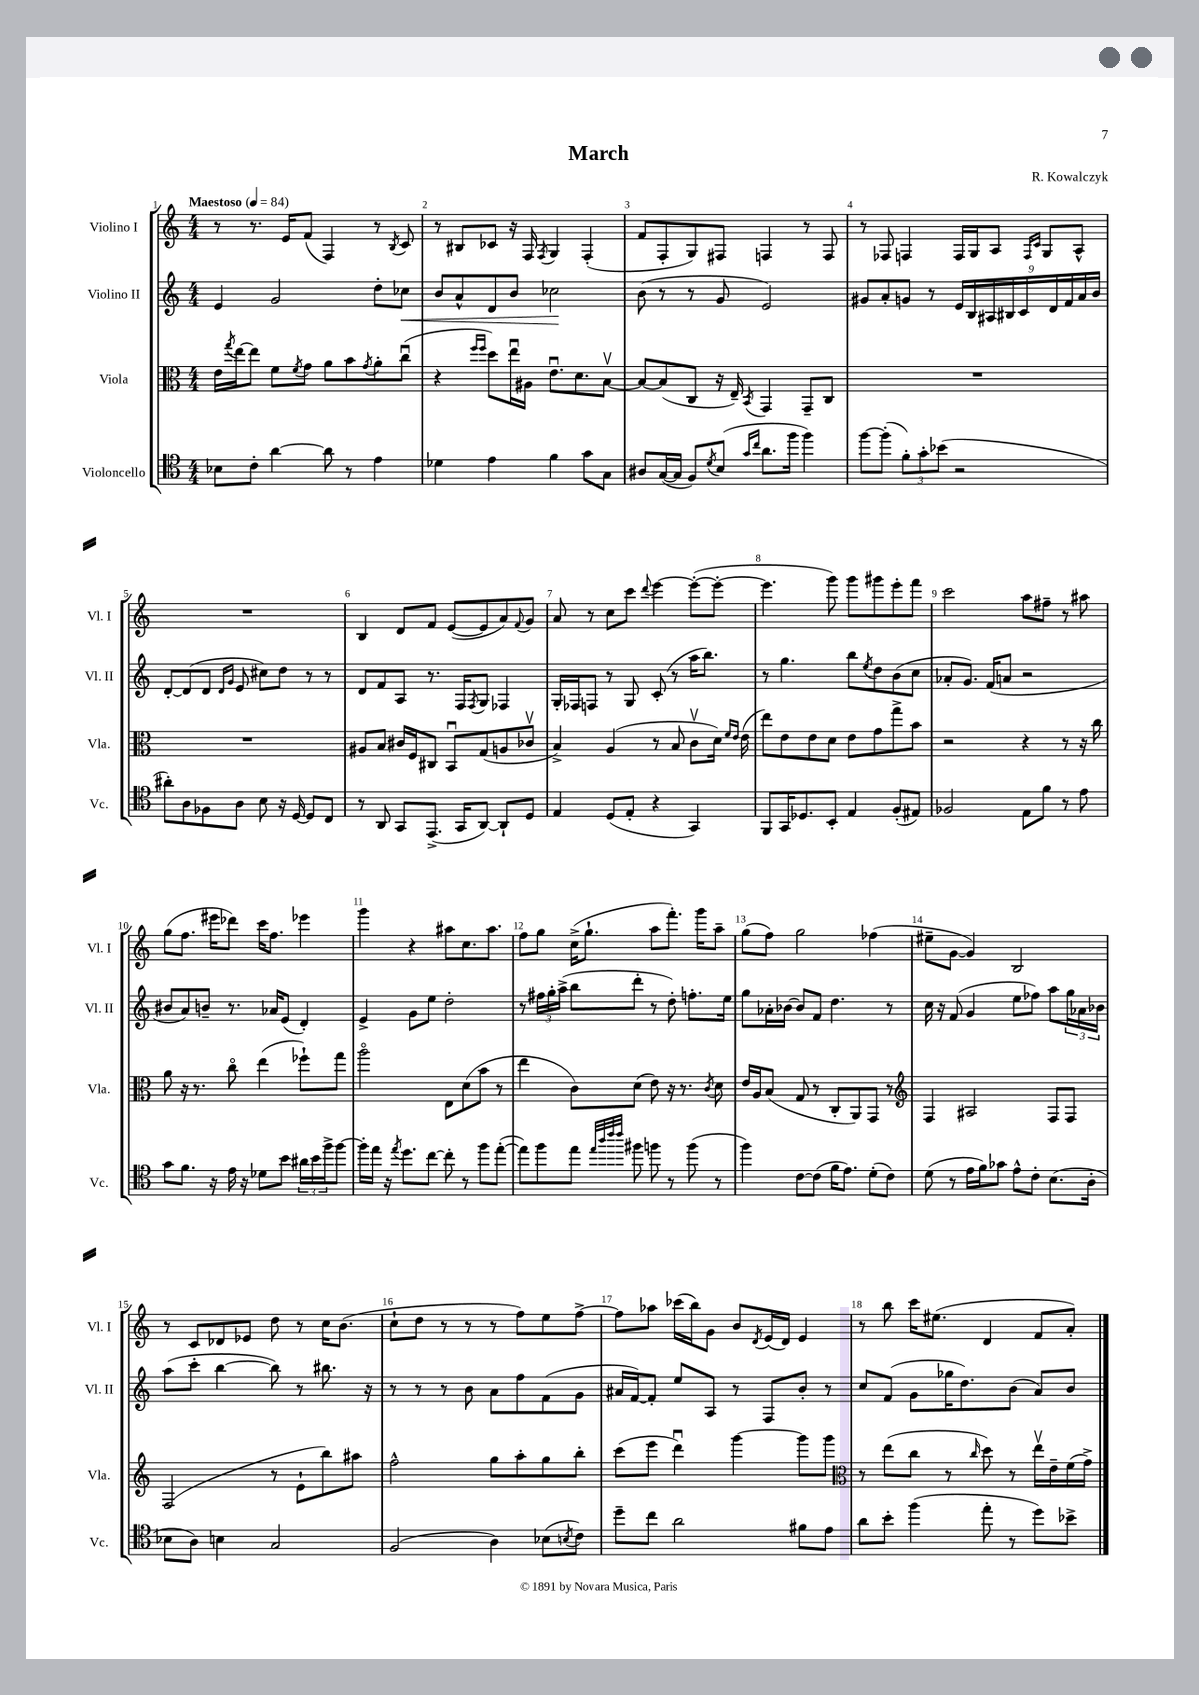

**kern	**kern	**kern	**dynam	**kern
*part4	*part3	*part2	*part2	*part1
*staff4	*staff3	*staff2	*staff2	*staff1
*I"Violoncello	*I"Viola	*I"Violino II	*	*I"Violino I
*I'Vc.	*I'Vla.	*I'Vl. II	*	*I'Vl. I
*clefC4	*clefC3	*clefG2	*	*clefG2
*k[]	*k[]	*k[]	*	*k[]
*M4/4	*M4/4	*M4/4	*	*M4/4
*MM84	*MM84	*MM84	*	*MM84
=1	=1	=1	=1	=1
!	!	!	!	!LO:TX:a:B:t=Maestoso
8B-X\L	16e\LL	4e/	.	8r
.	8qgg/	.	.	.
.	[16ee\J	.	.	.
8c'\J	8ee\J]	.	.	8.r
[4a\	8f\L	2g/	.	.
.	.	.	.	16e/KL
.	8qf/	.	.	.
.	8g\J	.	.	(8f/J
8a\]	8a\L	.	.	4F/)
8r	8b\	.	.	.
.	8qg/	.	.	.
4e\	8a'\	8dd'\L	.	8r
.	.	.	.	8qB/
!	!	!	!LO:HP:b	!
.	(8ccu\J	8cc-X\J	<	8c/
=2	=2	=2	=2	=2
4d-X\	4r	8b/L	.	8r
.	.	8a^^/	.	8B#X/L
.	16qqff/LL	.	.	.
.	16qqff/JJ	.	.	.
4e\	8dd\L)	8d/	.	8c-X/J
.	16eeu\L	8b/J	.	16r
.	16A#X\JJ	.	.	16F/
.	.	.	.	8qF/
4f\	8.eu\L	2cc-X\	.	4G/
.	8.d\	.	.	.
8g\L	.	.	.	(4F'/
8G\J	[8Bv\J	.	.	.
.	.	.	[	.
=3	=3	=3	=3	=3
8A#X/L	8B/L_	(8b\	.	8f/L
([16G/L	(8B/]	8r	.	8F'/
16G/JJ]	.	.	.	.
8F/L)	8C/J	8r	.	8G/)
8qd/	.	.	.	.
(8B/J	16r	8g/	.	8F#X/J
.	16E~/)	.	.	.
16qqg/LL	.	.	.	.
16qqcc/JJ	8qBB/	.	.	.
8.a\L	4GG/	2e/)	.	4Fn/
16ff\Jk	.	.	.	.
4ff\)	8GG~/L	.	.	8r
.	8C/J	.	.	8F/
=4	=4	=4	=4	=4
[8ff\L	1r	8g#X/L	.	8r
(8ff'\J]	.	8a'/	.	8F-X/
12f'\L)	.	8gn/J	.	4Fn/
12g'\	.	.	.	.
.	.	8r	.	.
(12b-X\J	.	.	.	.
2r	.	18e/LL	.	16F/LL
.	.	18B/	.	.
.	.	.	.	16G/J
.	.	18A#X/	.	.
.	.	.	.	8A/J
.	.	18B#X/	.	.
.	.	18c/	.	.
.	.	.	.	16qqF/LL
.	.	.	.	16qqc/JJ
.	.	.	.	8G/L
.	.	18d/	.	.
.	.	18f/	.	.
.	.	.	.	8A^^/J
.	.	18a/	.	.
.	.	18b/JJ	.	.
!!LO:LB:g=z
=5	=5	=5	=5	=5
8a#X'\L)	1r	[8d'/L	.	1r
8A\	.	(8d/]	.	.
8F-X\	.	8d/J	.	.
.	.	16qqd/LL	.	.
.	.	16qqg/JJ	.	.
8A\J	.	8e/	.	.
8B\	.	8cc#X\L)	.	.
16r	.	8dd\J	.	.
[16D/	.	.	.	.
8D/L]	.	8r	.	.
8C/J	.	8r	.	.
=6	=6	=6	=6	=6
8r	8A#X/L	8d/L	.	4B/
8AA/	8B/J	8f/	.	.
8GG/L	16c#X/LL	8A/J	.	8d/L
.	16F/J	.	.	.
(8.EE^/J	8C#X/J	8.r	.	8f/J
.	8BBu/L	.	.	([8e/L
16GG/KL	.	16F/KL	.	.
.	.	8qF/	.	.
[8AA/J)	(8G/	8G/J	.	8e/]
8AA`/L]	8An/	4F-X/	.	8a/)
.	.	.	.	8qqf/
8D/J	8c-Xv/J	.	.	8g/J
=7	=7	=7	=7	=7
4E/	4B^/)	16G'/LL	.	8a/
.	.	16F-X/J	.	.
.	.	8Fn/J	.	8r
(8D/L	(4A/	8r	.	8cc\L
8E'/J	.	8G/	.	8ccc\J
.	.	.	.	8qqddd/
4r	8r	(8c'/	.	[4eee\
.	8B/	8r	.	.
4GG/)	8cv\L	16aa\KL	.	(8eee'\L_
.	.	8.bb\J)	.	.
.	16d\Jk)	.	.	8eee'\J_
.	16qqf/LL	.	.	.
.	16qqe/JJ	.	.	.
.	(16e\	.	.	.
=8	=8	=8	=8	=8
8FF/L	8ee\L)	8r	.	4.eee\]
16GG/K	8e\	4.gg\	.	.
8.D-X/	.	.	.	.
.	8e\	.	.	.
8BB'/J	8d\J	.	.	8ggg\)
4E/	8e\L	8bb\L	.	8ggg\L
.	.	8qee/	.	.
.	8g\	8dd\	.	8ggg#X\
(8F'/L	8gg^\	(8b\	.	8eee'\
8E#X/J)	8b\J	8cc\J	.	8fff\J
=9	=9	=9	=9	=9
2F-X/	2r	8a-X'/L	.	2ccc\
.	.	8.g/J)	.	.
.	.	(16f/KL	.	.
.	.	8an/J	.	.
8E\L	4r	2r	.	8aa\L
8f\J	.	.	.	8ff#X~\J
8r	8r	.	.	8r
8e\	16r	.	.	8aa#X\
.	16cc\	.	.	.
!!LO:LB:g=z
=10	=10	=10	=10	=10
8g\L	8a\	8b#X/L	.	(8gg\L
8.f\J	16r	8a/)	.	8.ff\J
.	8.r	.	.	.
.	.	8bn~/J	.	.
16r	.	.	.	16eee#X\KL
16e\	8cc\	8.r	.	8ddd-X\J)
16r	.	.	.	.
8d-X\L	(4ee\	.	.	16ccc\KL
.	.	16a-X/KL	.	8.ff\J
8b\J	.	(8e/J	.	.
24a#X\LL	8ff-X`\L)	4d'/)	.	4eee-X\
24b\	.	.	.	.
24ff^\J	.	.	.	.
[8ff\J	8gg\J	.	.	.
=11	=11	=11	=11	=11
16ff'\LL]	2aa\	4e^/	.	4ggg\
16ee\JJ	.	.	.	.
16r	.	.	.	.
8qee/	.	.	.	.
8.dd\L	.	.	.	.
.	.	8g\L	.	4r
[8cc\J	.	8ee\J	.	.
8cc'\]	8E\L	2dd'\	.	8aa#X\L
8r	(8d\	.	.	8.cc\
8ff\L	8b\J	.	.	.
.	.	.	.	8.aa#\J
([8ee'\J	8r	.	.	.
=12	=12	=12	=12	=12
8ee\L])	4ee\	8r	.	8ff\L
8ff\	.	24ff#X\LL	.	8gg\J
.	.	24gg'\	.	.
.	.	(24aa^\JJ	.	.
8ee\J	8c\L)	8bb\L	.	(16cc^\KL
.	.	.	.	8.gg`\J
32qqee/LLL	.	.	.	.
32qqaa/	.	.	.	.
32qqccc/	.	.	.	.
32qqccc/JJJ	.	.	.	.
8ff#X\	(8d\J	8ddd'\J	.	.
8ffn\	8e\)	8r	.	8aa\L
8r	16r	8dd'\)	.	8.fff'\J)
.	8.r	.	.	.
(8ff\	.	8.ffn'\L	.	.
.	.	.	.	16ggg\KL
.	8qc/	.	.	.
8r	8d\	.	.	8aa~\J
.	.	16ee\Jk	.	.
=13	=13	=13	=13	=13
4ff\)	16e/LL	8gg\L	.	(8gg\L
.	16A/J	.	.	.
.	(8B/J	16a-X'\L	.	8ff\J)
.	.	[16b-X\JJ	.	.
[8c\L	8G/	8b-/L]	.	2gg\
(8c\J]	8r	8f/J	.	.
16f\KL	8C'/L	4.dd\	.	.
8.e\J)	.	.	.	.
.	8AA/)	.	.	.
(8d'\L	8GG/J	.	.	(4ff-X\
8c\J)	8r	8r	.	.
=14	=14	=14	=14	=14
*	*clefG2	*	*	*
(8d\	4F/	16cc\	.	8ee#X~\L
.	.	16r	.	.
8r	.	(8f/	.	[8g\J
16e\LL	2A#X/	4g/	.	4g/])
16f\J)	.	.	.	.
8g-X\J	.	.	.	.
8e^^\L	.	8ee\L	.	2B/
8c'\J	.	8ff-X\J)	.	.
(8.B\L	8F/L	8aa\L	.	.
.	8F/J	24gg\L	.	.
.	.	24a-X\	.	.
16A'\Jk	.	.	.	.
.	.	24b-X\JJ	.	.
!!LO:LB:g=z
=15	=15	=15	=15	=15
8B-X\L	(2F/	(8aa\L	.	8r
8A\J)	.	8ccc'\J	.	8c/L
4Bn\	.	[4bb\	.	8d-X/
.	.	.	.	8e-X/J
2G/	8r	8bb\])	.	8dd\
.	8e`\L	8r	.	8r
.	8bb\)	8.bb#X\	.	16cc\KL
.	.	.	.	(8.b\J
.	8aa#X\J	.	.	.
.	.	16r	.	.
=16	=16	=16	=16	=16
(2F/	2ff^^\	8r	.	8cc`\L
.	.	8r	.	8dd\J
.	.	8r	.	8r
.	.	8b\	.	8r
4A\)	8gg\L	8a\L	.	8r
.	8aa'\	8ff\	.	8ff\L)
(8B-X\L	8gg\	(8f\	.	8ee\
8qBn/	.	.	.	.
8c\J)	8bb'\J	8g\J	.	[8ff^\J
=17	=17	=17	=17	=17
8dd~\L	(8ccc\L	16a#X/LL	.	8ff\L]
.	.	[16f/J)	.	.
8cc\J	8eee\J	8f'/J]	.	8aa-X\J
2a\	4dddu\)	8ee/L	.	(16ccc-X\LL
.	.	.	.	16bb\J)
.	.	8A/J	.	8g\J
.	[4ggg\	8r	.	8b/L
.	.	.	.	8qd/
.	.	8F/L	.	(16e/L
.	.	.	.	16d/JJ)
8f#X\L	8ggg\L]	8b'/J	.	4e/
8e\J	8ggg\J	8r	.	.
=18	=18	=18	=18	=18
*	*clefC3	*	*	*
8a\L	8r	8cc/L	.	8r
8b'\J	(8ee\L	(8f/J	.	8bb\
(4ff\	8cc\J	8g\L	.	16ccc\KL
.	.	.	.	(8.ee#X\J
.	8r	16gg-X\K	.	.
.	.	8.dd\)	.	.
.	16qqcc/	.	.	.
8ee'\	8dd\)	.	.	4d/
8r	8r	(8b\J	.	.
8dd\L)	16eev\LL	8a/L)	.	8f/L
.	16e~\	.	.	.
8b-X^\J	(16f\	8b/J	.	8a'/J)
.	16g^\JJ)	.	.	.
==	==	==	==	==
*-	*-	*-	*-	*-
